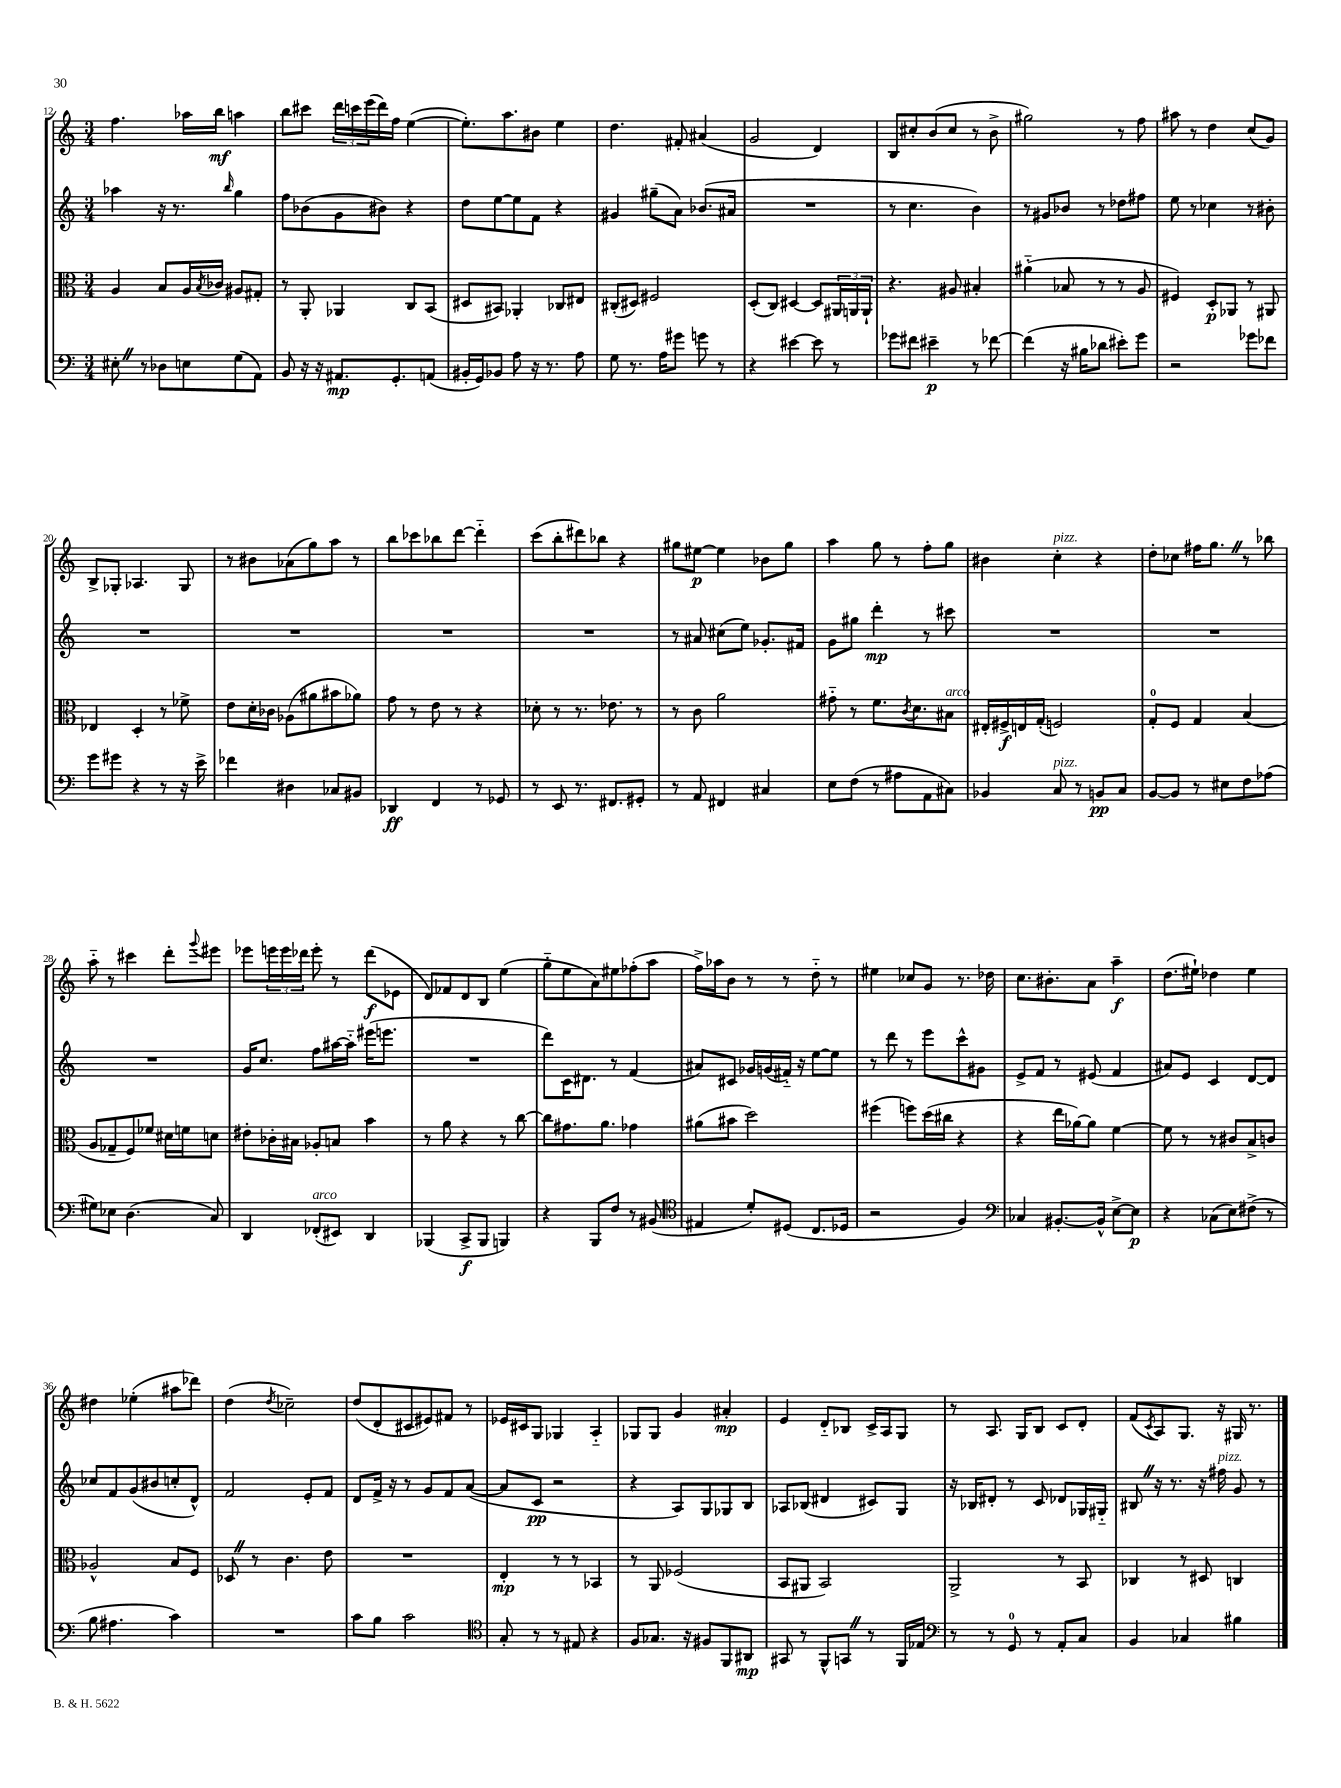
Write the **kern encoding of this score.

**kern	**dynam	**kern	**dynam	**kern	**dynam	**kern	**dynam
*part4	*part4	*part3	*part3	*part2	*part2	*part1	*part1
*staff4	*staff4	*staff3	*staff3	*staff2	*staff2	*staff1	*staff1
*clefF4	*	*clefC3	*	*clefG2	*	*clefG2	*
*k[]	*	*k[]	*	*k[]	*	*k[]	*
*M3/4	*	*M3/4	*	*M3/4	*	*M3/4	*
=12	=12	=12	=12	=12	=12	=12	=12
8E#X'Z\	.	4A/	.	4aa-X\	.	4.ff\	.
8r	.	.	.	.	.	.	.
8D-X\L	.	8B/L	.	16r	.	.	.
.	.	.	.	8.r	.	.	.
8En\	.	16A/L	.	.	.	16aa-X\LL	.
.	.	8qB/	.	.	.	.	.
.	.	16c-X/JJ	.	.	.	16bb\JJ	mf
.	.	.	.	16qqbb/	.	.	.
(8G\	.	8A#X/L	.	4gg\	.	4aan\	.
8AA\J)	.	8G#X'/J	.	.	.	.	.
=13	=13	=13	=13	=13	=13	=13	=13
8BB/	.	8r	.	8ff\L	.	8bb\L	.
16r	.	8AA'/	.	(8b-X\	.	8ccc#X\J	.
16r	.	.	.	.	.	.	.
8.AA#X/L	mp	4AA-X/	.	8g\	.	24ddd\LL	.
.	.	.	.	.	.	24cccn\	.
.	.	.	.	.	.	(24eee\	.
.	.	.	.	8b#X\J)	.	16ddd\)	.
8.GG'/	.	.	.	.	.	16ff\JJ	.
.	.	8C/L	.	4r	.	([4ee\	.
(8AAn/J	.	(8BB/J	.	.	.	.	.
=14	=14	=14	=14	=14	=14	=14	=14
16BB#X'/LL	.	8D#X/L	.	8dd\L	.	8.ee'\L])	.
16GG/J)	.	.	.	.	.	.	.
8BB-X/J	.	8BB#X/J)	.	[8ee\	.	.	.
.	.	.	.	.	.	8.aa\	.
8A\	.	4AA-X'/	.	8ee\]	.	.	.
16r	.	.	.	8f\J	.	8b#X\J	.
8.r	.	.	.	.	.	.	.
.	.	8C-X/L	.	4r	.	4ee\	.
8A\	.	8E#X/J	.	.	.	.	.
=15	=15	=15	=15	=15	=15	=15	=15
8G\	.	(8C#X'/L	.	4g#X/	.	4.dd\	.
8.r	.	8D#X/J)	.	.	.	.	.
.	.	2F#X/	.	(8gg#X~\L	.	.	.
16A\KL	.	.	.	.	.	.	.
8g#X\J	.	.	.	8a\J)	.	8f#X'/	.
8gn\	.	.	.	(8.b-X/L	.	(4a#X/	.
8r	.	.	.	.	.	.	.
.	.	.	.	16a#X/Jk	.	.	.
=16	=16	=16	=16	=16	=16	=16	=16
4r	.	(8D'/L	.	2.r	.	2g/	.
.	.	8C/J)	.	.	.	.	.
[4e#X\	.	[4D#X/	.	.	.	.	.
8e#\]	.	8D#/L]	.	.	.	4d/)	.
8r	.	24AA#X/L	.	.	.	.	.
.	.	24AAn/	.	.	.	.	.
.	.	24AA`/JJ	.	.	.	.	.
=17	=17	=17	=17	=17	=17	=17	=17
8g-X\L	.	4.r	.	8r	.	8B/L	.
8f#X\J	.	.	.	4.cc\	.	8cc#X'/	.
4e#X~\	p	.	.	.	.	(8b/	.
.	.	8A#X/	.	.	.	8cc#/J	.
8r	.	4B#X'/	.	4b\)	.	8r	.
[8f-X\	.	.	.	.	.	8b^\	.
=18	=18	=18	=18	=18	=18	=18	=18
(4f-\]	.	(4a#X\	.	8r	.	2gg#X\)	.
.	.	.	.	8g#X/L	.	.	.
16r	.	8B-X/	.	8b-X/J	.	.	.
16B#X\KL	.	.	.	.	.	.	.
8d-X\J	.	8r	.	8r	.	.	.
8e#X'\L)	.	8r	.	8dd-X\L	.	8r	.
8g\J	.	8A/	.	8ff#X\J	.	8ff\	.
=19	=19	=19	=19	=19	=19	=19	=19
2r	.	4F#X/)	.	8ee\	.	8aa#X\	.
.	.	.	.	8r	.	8r	.
.	.	8D'/L	p	4cc-X\	.	4dd\	.
.	.	8AA-X/J	.	.	.	.	.
8g-X\L	.	8r	.	8r	.	(8cc/L	.
8f-X\J	.	8AA#X/	.	8b#X'\	.	8g/J)	.
!!LO:LB:g=z
=20	=20	=20	=20	=20	=20	=20	=20
8g\L	.	4E-X/	.	2.r	.	8B^/L	.
8g#X\J	.	.	.	.	.	8G-X'/J	.
4r	.	4D'/	.	.	.	4.A-X/	.
8r	.	8r	.	.	.	.	.
16r	.	8f-X^\	.	.	.	8G-/	.
16e^\	.	.	.	.	.	.	.
=21	=21	=21	=21	=21	=21	=21	=21
4f-X\	.	8e\L	.	2.r	.	8r	.
.	.	16d'\L	.	.	.	8b#X\L	.
.	.	16c-X\JJ	.	.	.	.	.
4D#X\	.	(8A-X\L	.	.	.	(8a-X\	.
.	.	8a#X\	.	.	.	8gg\)	.
8C-X/L	.	8b#X\	.	.	.	8aa\J	.
8BB#X/J	.	8a-X\J)	.	.	.	8r	.
=22	=22	=22	=22	=22	=22	=22	=22
4DD-X/	ff	8g\	.	2.r	.	8bb\L	.
.	.	8r	.	.	.	8ccc-X\	.
4FF/	.	8e\	.	.	.	8bb-X\	.
.	.	8r	.	.	.	[8ddd\J	.
8r	.	4r	.	.	.	4ddd\]	.
8GG-X/	.	.	.	.	.	.	.
=23	=23	=23	=23	=23	=23	=23	=23
8r	.	8d-X'\	.	2.r	.	(8ccc\L	.
8EE/	.	8r	.	.	.	8bb'\	.
8.r	.	8.r	.	.	.	8ddd#X\)	.
.	.	.	.	.	.	8bb-X\J	.
8.FF#X/L	.	8.e-X\	.	.	.	.	.
.	.	.	.	.	.	4r	.
8GG#X'/J	.	8r	.	.	.	.	.
=24	=24	=24	=24	=24	=24	=24	=24
8r	.	8r	.	8r	.	8gg#X\L	.
8AA/	.	8c\	.	8a#X/	.	[8ee#X\J	p
4FF#X/	.	2a\	.	(8cc#X\L	.	4ee#\]	.
.	.	.	.	8ee\J)	.	.	.
4C#X/	.	.	.	8.g-X'/L	.	8b-X\L	.
.	.	.	.	.	.	8gg#\J	.
.	.	.	.	16f#X/Jk	.	.	.
=25	=25	=25	=25	=25	=25	=25	=25
8E\L	.	8g#X\	.	8g\L	.	4aa\	.
(8F\J	.	8r	.	8gg#X\J	.	.	.
8r	.	8.f\L	.	4ddd'\	mp	8gg\	.
8A#X\L	.	.	.	.	.	8r	.
.	.	8qc/	.	.	.	.	.
.	.	8.d\	.	.	.	.	.
8AA\	.	.	.	8r	.	8ff'\L	.
!	!	!LO:TX:a:i:t=arco	!	!	!	!	!
8C#X\J)	.	8B#X\J	.	8ccc#X\	.	8gg\J	.
=26	=26	=26	=26	=26	=26	=26	=26
4BB-X/	.	16E#X'/LL	.	2.r	.	4b#X\	.
.	.	16F#X^/	f	.	.	.	.
.	.	16En/	.	.	.	.	.
.	.	(16G'/JJ	.	.	.	.	.
!	!	!	!	!	!	!LO:TX:a:i:t=pizz.	!
!LO:TX:a:i:t=pizz.	!	!	!	!	!	!	!
8C/	.	2Fn/)	.	.	.	4cc'\	.
8r	.	.	.	.	.	.	.
8BBn/L	pp	.	.	.	.	4r	.
8C/J	.	.	.	.	.	.	.
=27	=27	=27	=27	=27	=27	=27	=27
[8BB/L	.	8G'/L	.	2.r	.	8dd'\L	.
8BB/J]	.	8F/J	.	.	.	8cc-X\J	.
8r	.	4G/	.	.	.	16ff#X\KL	.
.	.	.	.	.	.	8.ggZ\J	.
8E#X\L	.	.	.	.	.	.	.
8F\	.	(4B/	.	.	.	8r	.
(8A-X\J	.	.	.	.	.	8bb-X\	.
!!LO:LB:g=z
=28	=28	=28	=28	=28	=28	=28	=28
8G#X\L)	.	8A/L	.	2.r	.	8aa\	.
8E-X\J	.	8G-X~/	.	.	.	8r	.
(4.D\	.	8F/)	.	.	.	4ccc#X\	.
.	.	8f-X/J	.	.	.	.	.
.	.	16d#X\LL	.	.	.	8ddd'\L	.
.	.	16fn\J	.	.	.	.	.
.	.	.	.	.	.	8qqggg/	.
8C/)	.	8dn\J	.	.	.	8eee#X\J	.
=29	=29	=29	=29	=29	=29	=29	=29
4DD/	.	8e#X'\L	.	16g/KL	.	8eee-X\L	.
.	.	.	.	8.cc/J	.	.	.
.	.	16c-X'\L	.	.	.	24eeen\L	.
.	.	.	.	.	.	24eee\	.
.	.	16B#X\JJ	.	.	.	.	.
.	.	.	.	.	.	24ddd-X\JJ	.
!LO:TX:a:i:t=arco	!	!	!	!	!	!	!
(8FF-X'/L	.	8A-X'/L	.	8ff\L	.	8eee'\	.
8EE#X/J)	.	8Bn/J	.	[16aa#X\L	.	8r	.
.	.	.	.	16aa#\JJ]	.	.	.
4DD/	.	4b\	.	(16eee#X\KL	.	(8ddd-\L	f
.	.	.	.	8.eeen\J	.	.	.
.	.	.	.	.	.	8e-X\J	.
=30	=30	=30	=30	=30	=30	=30	=30
(4BBB-X/	.	8r	.	2.r	.	8d/L)	.
.	.	8a\	.	.	.	8f-X/	.
8CC^/L	f	4r	.	.	.	8d/	.
8BBB-/J	.	.	.	.	.	8B/J	.
4BBBn/)	.	8r	.	.	.	(4ee\	.
.	.	[8cc\	.	.	.	.	.
=31	=31	=31	=31	=31	=31	=31	=31
4r	.	8cc\L]	.	8ddd\L)	.	8gg\L	.
.	.	8.g#X\	.	16c\K	.	8ee\	.
.	.	.	.	8.d#X\J	.	.	.
8BBB/L	.	.	.	.	.	8a\)	.
.	.	8.a\J	.	.	.	.	.
8F/J	.	.	.	8r	.	8ee#X\	.
8r	.	4g-X\	.	(4f/	.	(8ff-X'\	.
(8BB#X/	.	.	.	.	.	8aa\J	.
=32	=32	=32	=32	=32	=32	=32	=32
*clefC4	*	*	*	*	*	*	*
4E#X/	.	(8a#X\L	.	8a#X/L)	.	16ff^\LL)	.
.	.	.	.	.	.	16aa-X\J	.
.	.	8b#X\J	.	8c#X/J	.	8b\J	.
8d'/L)	.	2dd\)	.	16g-X/LL	.	8r	.
.	.	.	.	(16gn/	.	.	.
(8D#X/J	.	.	.	16f#X/JJ)	.	8r	.
.	.	.	.	16r	.	.	.
8.C/L	.	.	.	[8ee\L	.	8dd\	.
.	.	.	.	8ee\J]	.	8r	.
16D-X/Jk	.	.	.	.	.	.	.
=33	=33	=33	=33	=33	=33	=33	=33
2r	.	(4ff#X\	.	8r	.	4ee#X\	.
.	.	.	.	8ddd\	.	.	.
.	.	8ffn\L)	.	8r	.	8cc-X/L	.
.	.	(16dd\L	.	8eee\L	.	8g/J	.
.	.	16cc#X\JJ	.	.	.	.	.
4F/)	.	4r	.	8ccc^^\	.	8.r	.
.	.	.	.	8g#X\J	.	.	.
.	.	.	.	.	.	16dd-X\	.
=34	=34	=34	=34	=34	=34	=34	=34
*clefF4	*	*	*	*	*	*	*
4C-X/	.	4r	.	8e^/L	.	8.cc\L	.
.	.	.	.	8f/J	.	.	.
.	.	.	.	.	.	8.b#X'\	.
[8.BB#X'/L	.	16ee\LL	.	8r	.	.	.
.	.	[16a-X\J)	.	.	.	.	.
.	.	8a-\J]	.	(8e#X/	.	8a\J	.
16BB#^^/Jk]	.	.	.	.	.	.	.
[8E^\L	.	[4f\	.	4f/	.	4aa~\	f
8E\J]	p	.	.	.	.	.	.
=35	=35	=35	=35	=35	=35	=35	=35
4r	.	8f\]	.	8a#X/L)	.	(8.dd\L	.
.	.	8r	.	8e/J	.	.	.
.	.	.	.	.	.	16ee#X`\Jk)	.
(8C-X\L	.	8r	.	4c/	.	4dd-X\	.
8E\)	.	8c#X/L	.	.	.	.	.
(8F#X^\J	.	8B^/	.	[8d/L	.	4ee#\	.
8r	.	8cn/J	.	8d/J]	.	.	.
!!LO:LB:g=z
=36	=36	=36	=36	=36	=36	=36	=36
8B\	.	2A-X^^/	.	8cc-X/L	.	4dd#X\	.
4.A#X\	.	.	.	8f/	.	.	.
.	.	.	.	(8g/	.	(4ee-X'\	.
.	.	.	.	8b#X/	.	.	.
4c\)	.	8B/L	.	8ccn'/	.	8aa#X\L	.
.	.	8F/J	.	8d^^/J)	.	8ddd-X\J)	.
=37	=37	=37	=37	=37	=37	=37	=37
2.r	.	8D-XZ/	.	2f/	.	(4dd\	.
.	.	8r	.	.	.	.	.
.	.	.	.	.	.	8qdd/	.
.	.	4.c\	.	.	.	2cc-X~\)	.
.	.	.	.	8e'/L	.	.	.
.	.	8e\	.	8f/J	.	.	.
=38	=38	=38	=38	=38	=38	=38	=38
8c\L	.	2.r	.	8d/L	.	(8dd/L	.
8B\J	.	.	.	16f^/Jk	.	8d'/	.
.	.	.	.	16r	.	.	.
2c\	.	.	.	8r	.	8c#X/	.
.	.	.	.	8g/L	.	8e#X/)	.
.	.	.	.	8f/	.	8f#X/J	.
.	.	.	.	([8a/J	.	8r	.
=39	=39	=39	=39	=39	=39	=39	=39
*clefC4	*	*	*	*	*	*	*
8G'/	.	4E'/	mp	8a/L]	.	16e-X/LL	.
.	.	.	.	.	.	16c#X/J	.
8r	.	.	.	8c/J	pp	8G/J	.
8r	.	8r	.	2r	.	4G-X/	.
8E#X/	.	8r	.	.	.	.	.
4r	.	4BB-X/	.	.	.	4A/	.
=40	=40	=40	=40	=40	=40	=40	=40
8F/L	.	8r	.	4r	.	8G-X/L	.
8.G-X/J	.	8AA/	.	.	.	8G-/J	.
.	.	(2F-X/	.	8A/L)	.	4g/	.
16r	.	.	.	.	.	.	.
8F#X/L	.	.	.	8G/	.	.	.
8FF/	.	.	.	8G-X/	.	4a#X'/	mp
8AA#X/J	mp	.	.	8B/J	.	.	.
=41	=41	=41	=41	=41	=41	=41	=41
8GG#X/	.	8BB/L	.	8A-X/L	.	4e/	.
8r	.	8AA#X/J	.	(8B-X/J	.	.	.
8FF^^/L	.	2BB/)	.	4d#X/	.	8d/L	.
8GGnZ/J	.	.	.	.	.	8B-X/J	.
8r	.	.	.	8c#X/L)	.	16c^/LL	.
.	.	.	.	.	.	16A/J	.
16FF/LL	.	.	.	8G/J	.	8G/J	.
16E-X/JJ	.	.	.	.	.	.	.
=42	=42	=42	=42	=42	=42	=42	=42
*clefF4	*	*	*	*	*	*	*
8r	.	2AA^/	.	16r	.	8r	.
.	.	.	.	16B-X/KL	.	.	.
8r	.	.	.	8d#X'/J	.	8.A/	.
8GG/	.	.	.	8r	.	.	.
.	.	.	.	.	.	16G/KL	.
8r	.	.	.	8c/	.	8B/J	.
8AA'/L	.	8r	.	8d-X/L	.	8c/L	.
8C/J	.	8BB/	.	16G-X/L	.	8d'/J	.
.	.	.	.	16G#X/JJ	.	.	.
=43	=43	=43	=43	=43	=43	=43	=43
4BB/	.	4C-X/	.	8B#XZ/	.	(8f/L	.
.	.	.	.	.	.	8qc/	.
.	.	.	.	16r	.	8A/)	.
.	.	.	.	8.r	.	.	.
4C-X/	.	8r	.	.	.	8.G/J	.
.	.	8D#X/	.	16r	.	.	.
!	!	!	!	!LO:TX:a:i:t=pizz.	!	!	!
.	.	.	.	16ff#X\	.	16r	.
4B#X\	.	4Cn/	.	8g/	.	16G#X/	.
.	.	.	.	.	.	8.r	.
.	.	.	.	8r	.	.	.
==	==	==	==	==	==	==	==
*-	*-	*-	*-	*-	*-	*-	*-
